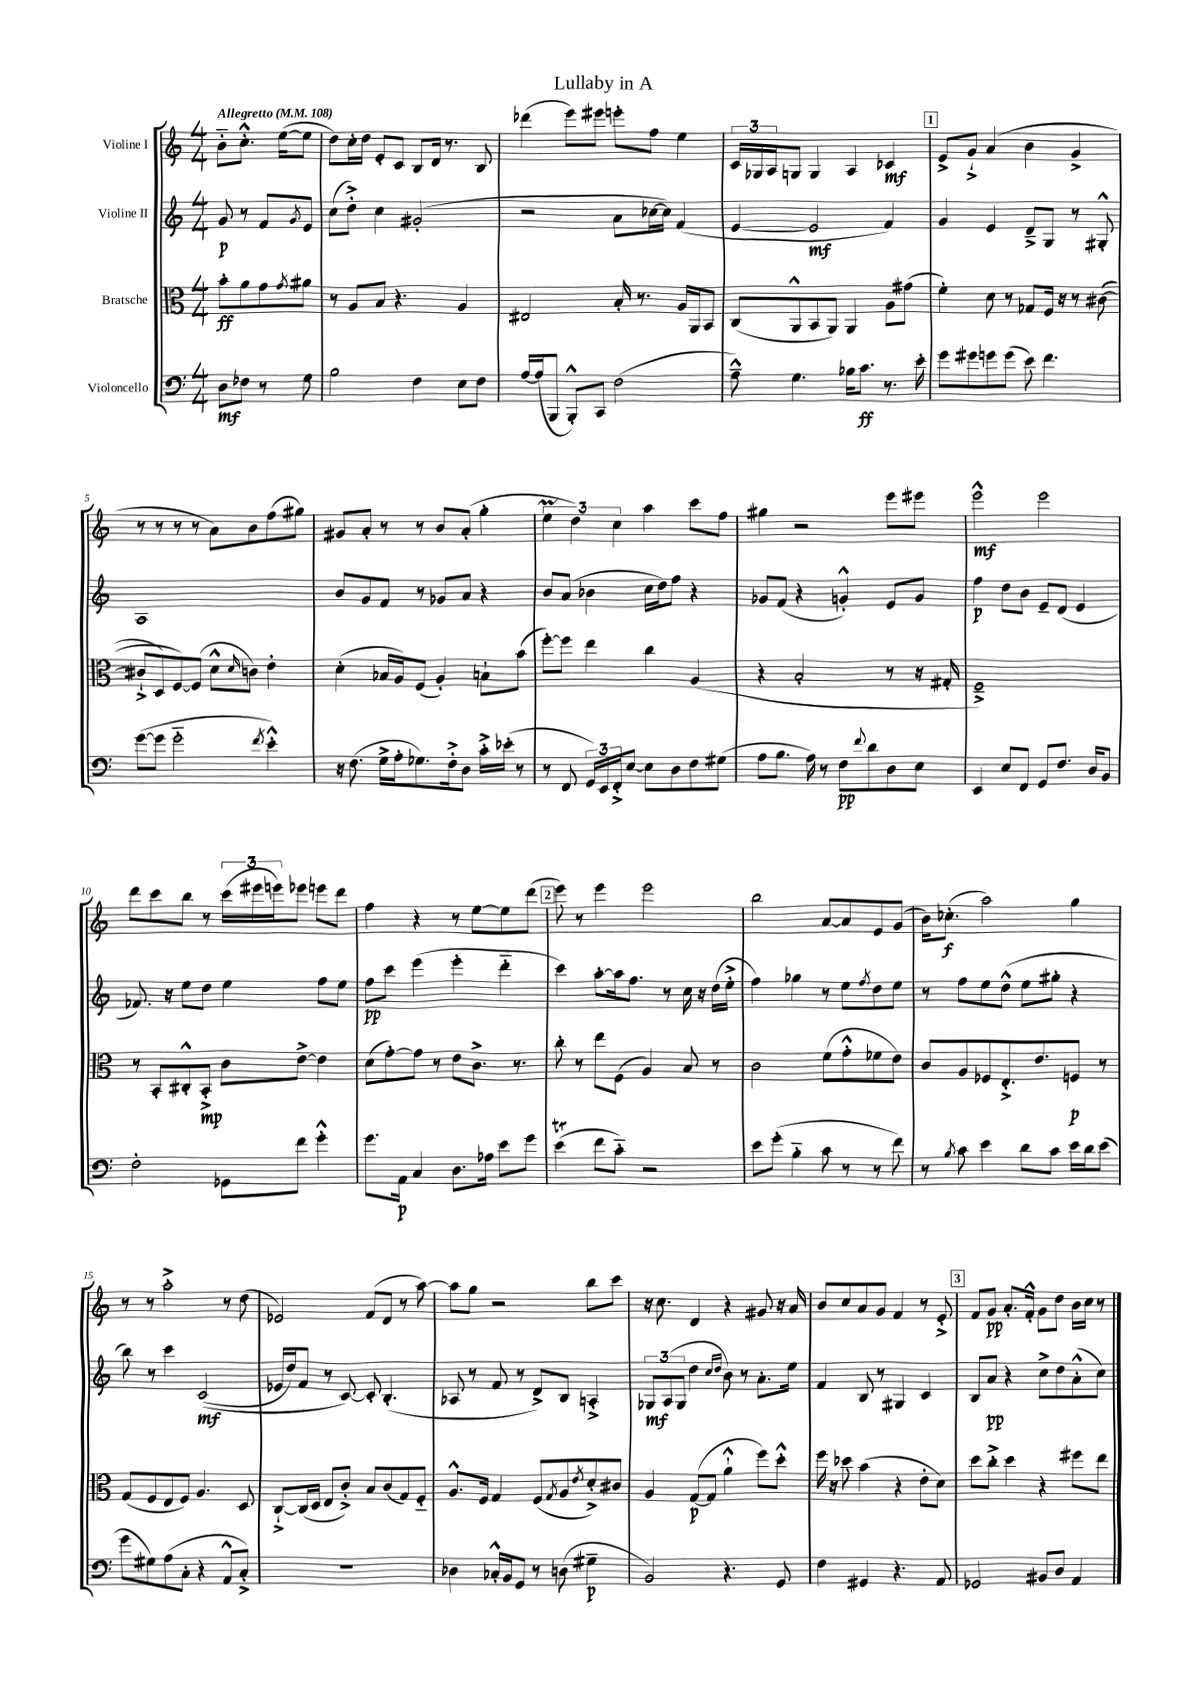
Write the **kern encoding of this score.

**kern	**kern	**kern	**kern
*staff4	*staff3	*staff2	*staff1
*clefF4	*clefC3	*clefG2	*clefG2
*k[]	*k[]	*k[]	*k[]
*M4/4	*M4/4	*M4/4	*M4/4
*MM108	*MM108	*MM108	*MM108
8D\L	8b'\L	8g/	8b'~\L
8F-\J	8a\	8r	8.cc'^^\J
8r	8g\	8f/L	.
.	.	.	([16ee\LK
.	8qg/	8qg/	.
8G\	8a#\J	8e/J	8ee\]J
=	=	=	=
2B\	8r	(8cc\L	8dd\L)
.	8A/L	8dd'^\J)	16cc'\L
.	.	.	16dd\JJ
.	8B/J	4cc\	8e'/L
.	4.r	.	8c/J
4F\	.	(2g#'/	8B/L
.	.	.	16d/Jk
.	.	.	8.r
8E\L	4A/	.	.
8F\J	.	.	8B/
=	=	=	=
[16A/LL	2E#/	2r	(4ddd-\
(16A/]J	.	.	.
8BBB/J	.	.	.
8BBB'^^/L)	.	.	8eee\L)
8CC/J	.	.	8eee#\J
(2F\	16B'/	8a\L	8eee'\L
.	8.r	.	.
.	.	[16cc-\L	8ff\J
.	.	16cc-\]JJ)	.
.	16A/LL	(4f/	4ee\
.	16AA/J	.	.
.	8BB/J	.	.
=	=	=	=
8A~^^\)	(8C/L	[4e/	24c/LL
.	.	.	24G-/
.	.	.	24A/J
4.G\	8AA^^/	.	8G/J
.	8BB/	2e/]	4G/
.	8AA/J)	.	.
16B-\LK	4AA/	.	4A/
8.c\J	.	.	.
8.r	8A\L	4f/)	4c-/
.	(8g#\J	.	.
16e'\	.	.	.
=	=	=	=
8g\L	4f'\)	4g/	8e^/L
8g#\	.	.	8g`^/J
8g\	8d\	4e/	(4a/
(8g\J	8r	.	.
8e\)	8G-/L	8d~^/L	4b\
4.f\	16F/Jk	8G/J	.
.	16r	.	.
.	8r	8r	4g^/
.	&(([8c#\	8G#'^^/	.
=	=	=	=
([8g\L	8c#`^/]L	1A	8r
8g\]J	8D/)	.	8r
2g'~\	[8F/&)	.	8r
.	(8F/]J	.	8r
.	8d^^\L	.	8a\L)
.	16qqd/	.	.
.	8c\J)	.	8b\
8qf/	.	.	.
4e'^^\)	4e'\	.	(8ff\
.	.	.	8gg#\J)
=	=	=	=
16r	(4d'\	8b/L	8g#/L
(8.F\	.	.	.
.	.	8g/	8a'/J
16G^\LL	16B-/LL	8f/J	8r
16A'\J	16A/J)	.	.
8.G-\)	(8F/J	8r	8r
.	4A'/)	8g-/L	8b/L
16F'^\k	.	.	.
8D\J	.	8a/J	(8a'/J
16c'^\LL	8B`\L	4r	4gg'\
(16e-'\JJ	.	.	.
8r	(8b\J	.	.
=	=	=	=
8r	[8ff'\L)	8b/L	6ee\
8FF/	8ff\]J	(8a/J	.
.	.	.	6dd\)
24GG/LL)	4ee\	4b-\	.
24EE/	.	.	.
24FF'^/J	.	.	6cc\
[8E/J	.	.	.
8E\]L	4cc\	16cc\LL	4aa\
.	.	16dd\J)	.
8D\	.	8ff\J	.
8F\	(4A/	4r	8ccc\L
(8G#\J	.	.	8ff\J
=	=	=	=
8A\L	4r	8g-/L	4gg#\
8.B\J	.	(8f/J	.
.	2B'/	4r	2r
16A\)	.	.	.
8r	.	.	.
8F\L	.	4g'^^/)	.
8qqf/	.	.	.
8d\	.	.	.
8D\	8r	8e/L	8eee\L
8E\J	16r	8g/J	8eee#\J
.	16G#'/	.	.
=	=	=	=
4EE/	1F~^)	4ff\	2eee^^\
8E/L	.	8dd\L	.
8FF/J	.	8b\J	.
8GG/L	.	8e~/L	2eee\
8.F/J	.	(8d/J	.
.	.	4e/	.
16D/LK	.	.	.
8BB/J	.	.	.
=	=	=	=
2F'\	8r	8.f-/)	8ddd\L
.	8BB'/L	.	8ccc\
.	.	16r	.
.	8C#'^^/	8ee\L	8bb\J
.	8BB'^/J	8dd\J	8r
8GG-\L	8c\L	4ee\	(24ccc\LL
.	.	.	24eee#\
.	.	.	24eee\J)
8f\J	[8e^\J	.	8eee-\J
4g'^^\	4e\]	8ff\L	8eee\L
.	.	8ee\J	8ddd\J
=	=	=	=
8.g\L	(8d\L	8ff\L	4ff\
.	[8g'\)	8ccc\J	.
16AA\Jk	.	.	.
4C/	8g\]J	(4eee\	4r
.	8r	.	.
8.D\L	8e\L	4eee'\	8r
.	8.c^\J	.	[8ee\L
16A-\Jk	.	.	.
8e\L	.	4ddd'~\	8ee\]
.	8.r	.	.
8g\J	.	.	(8ddd\J
=	=	=	=
(4e\	8cc'\	4ccc\)	8eee\)
.	8r	.	8r
8f\L	8ee\L	[8aa'\L	4eee\
8c'~\J)	(8F\J	16aa\]k	.
.	.	8.ff\J	.
2r	4A/)	.	2eee\
.	.	8r	.
.	8B/	16cc\	.
.	.	16r	.
.	8r	(16dd\LL	.
.	.	16ee'^\JJ	.
=	=	=	=
8e\L	2c\	4ff\)	2bb\
(8g'\J	.	.	.
4B'~\	.	4gg-\	.
8c\	(8f\L	8r	[8a/L
8r	8g'^^\	8ee\L	8a/]
.	.	8qff/	.
8r	8f-\	8dd\	8e/
8f\)	8e\J)	8ee\J	(8g/J
=	=	=	=
8r	8c/L	8r	16b\LK)
.	.	.	(8.cc-'\J
8qB/	.	.	.
8c\	8A/	8ff\L	.
4e\	8F-/	8ee\	2aa\)
.	8.E'^/	(8dd^^\J	.
8d\L	.	8ee\L	.
.	8.e/	.	.
8c\J	.	8gg#'\J	.
16e\LL	8F/J	4r	4gg\
16d\J	.	.	.
(8e\J	8r	.	.
=	=	=	=
8g\L	(8G/L	8bb\)	8r
8G#\)	8F/	8r	8r
(8A\	8E/	4ccc\	2aa'^\
8C'\J	8F/J)	.	.
4r	4.A/	&((2c/	.
8AA^^/L	.	.	8r
8C'^/J)	8D/	.	(8dd\
=	=	=	=
1r	[8C`^/L	16e-/LL	2e-/)
.	.	16dd/J)	.
.	(16C/]L	8f/J	.
.	16D/JJ	.	.
.	8E/L	8r	.
.	8c'^/J)	[8c/&)	.
.	8B/L	8c'/]	(8f/L
.	(8c/	(4.B'/	8d/J
.	8G/)	.	8r
.	8F'~/J	.	[8aa\)
=	=	=	=
4D-\	8.A^^/L	8A-/	8aa\]L
.	.	8r	8gg\J
.	16F/Jk	.	.
16C-'^^/LL	4G/	8f/	2r
16BB/J	.	.	.
8GG/J	.	8r	.
8r	(8F/L	8d^/L)	.
.	8qG/	.	.
(8D\	8A/	8B/J	.
.	8qe/	.	.
4G#~\	8d'^/)	4A'^/	8bb\L
.	8c#/J	.	8ccc\J
=	=	=	=
2BB/)	4A/	12G-/L	16r
.	.	.	8.cc\
.	.	(12A/	.
.	.	12G-/J	.
.	([8G/L	4dd\	4d/
.	8G/]J	.	.
.	.	16qqcc/LL	.
.	.	16qqdd/JJ	.
4.r	4a`^^\	8b\)	4r
.	.	8r	.
.	8ff\L)	8.a'\L	8g#/
8GG/	8dd'^^\J	.	16r
.	.	16ee\Jk	16a/
=	=	=	=
4F\	16ff\	4f/	8b/L
.	16r	.	.
.	8dd-\	.	8cc/
4GG#/	(4b\	8B/	8a/
.	.	8r	8g/J
4.r	4r	4G#/	4f/
.	8e'\L	4c/	8r
8AA/	8d\J)	.	8e'^/
=	=	=	=
2GG-/	8dd\L	8B/L	8f/L
.	8cc'^\J	8a/J	8g/J
.	4dd\	4r	8.a'/L
.	.	.	16f'^^/Jk
8BB#/L	4r	8cc^\L	8g\L
8D/J	.	8dd\	8dd\J
4AA/	8ff#\L	(8a'^^\	16b\LL
.	.	.	16cc\JJ
.	8ee\J	8cc\J)	8r
==	==	==	==
*-	*-	*-	*-
